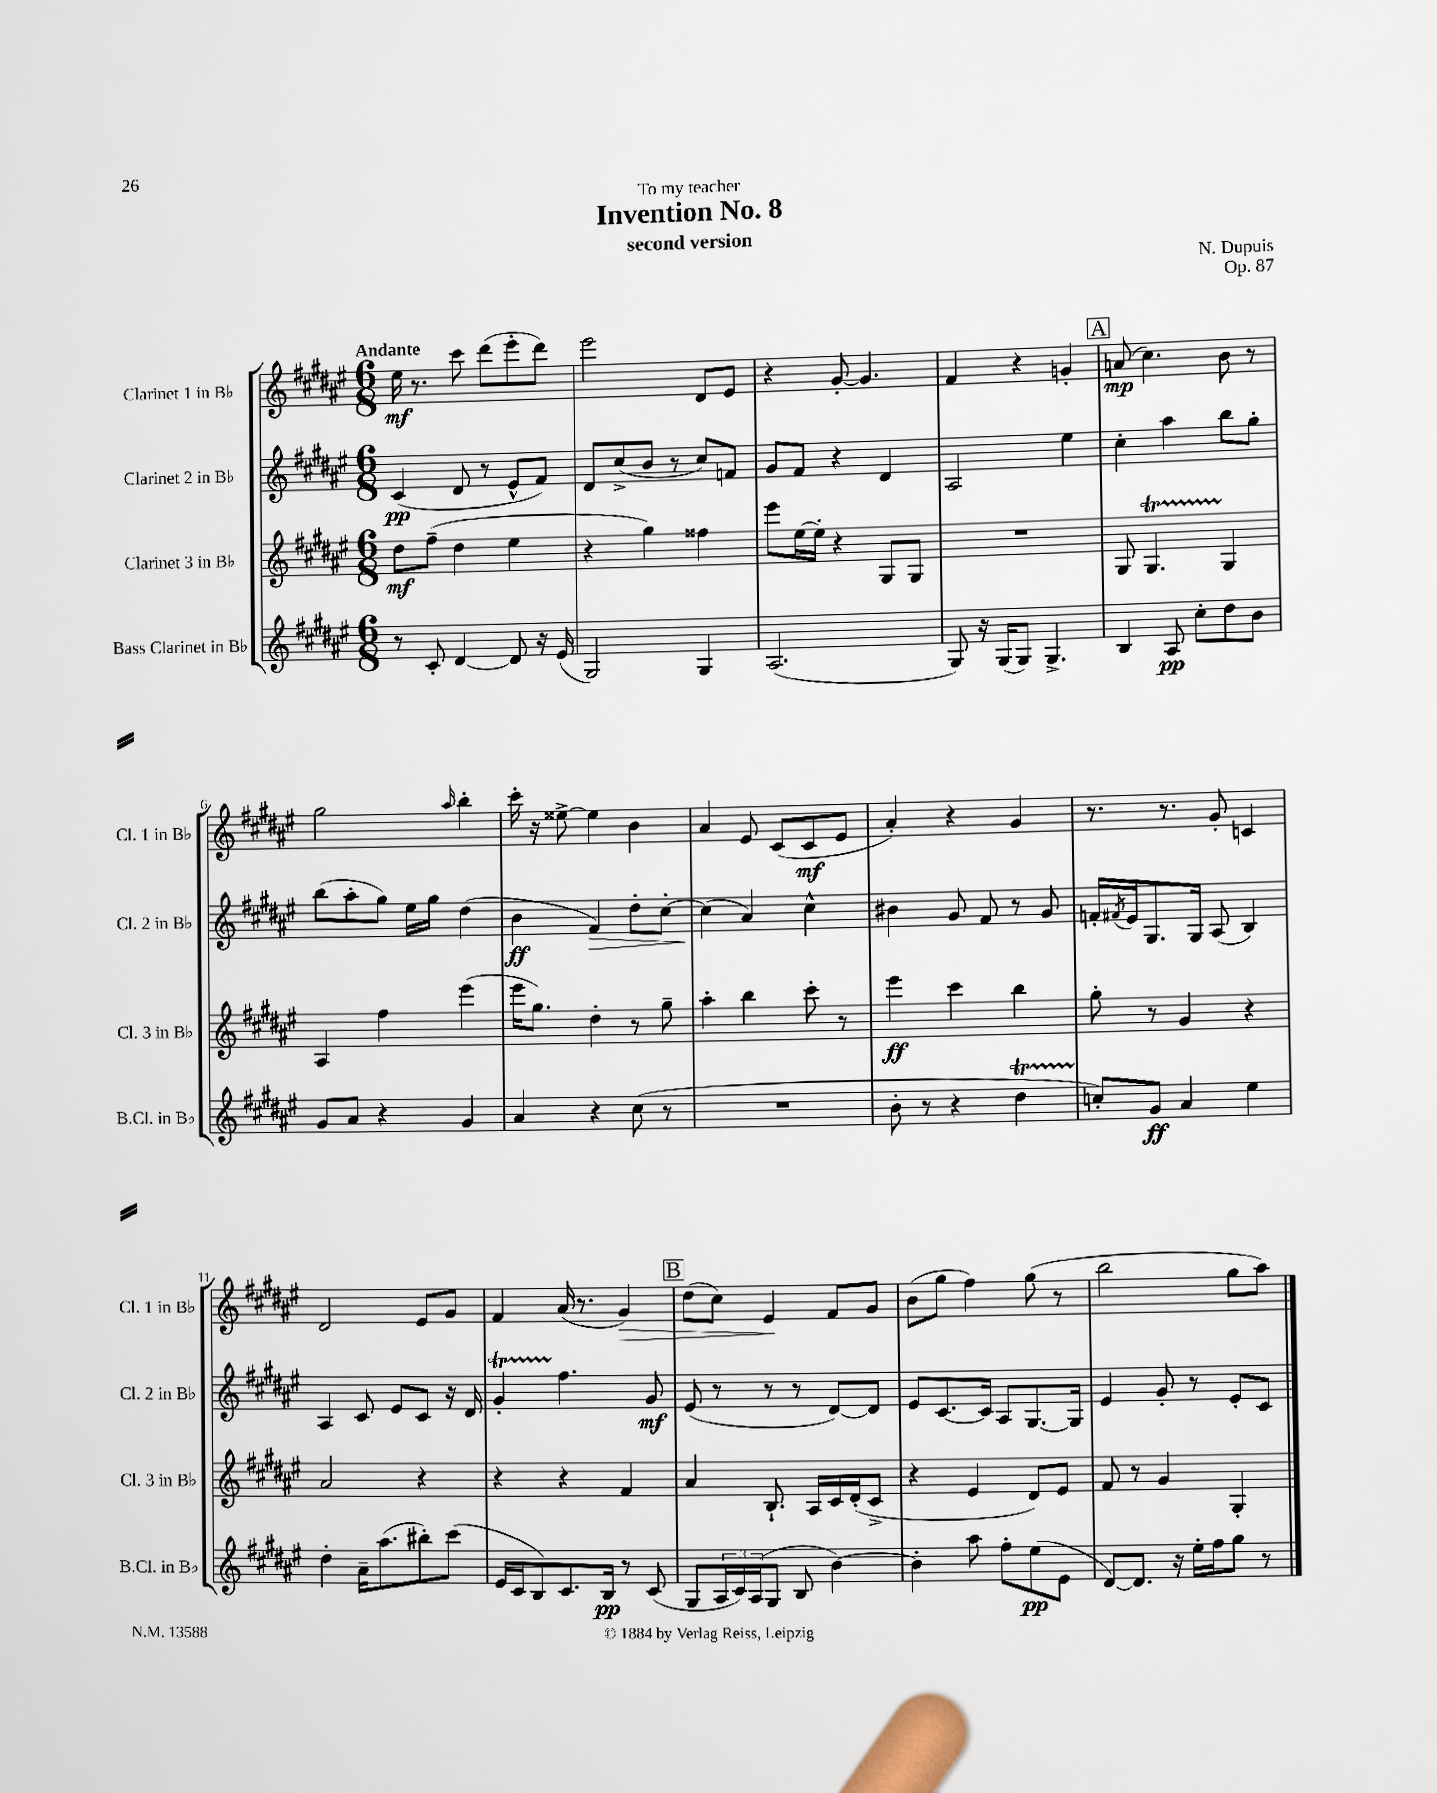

**kern	**kern	**kern	**kern
*staff4	*staff3	*staff2	*staff1
*clefG2	*clefG2	*clefG2	*clefG2
*k[f#c#g#d#a#e#]	*k[f#c#g#d#a#e#]	*k[f#c#g#d#a#e#]	*k[f#c#g#d#a#e#]
*M6/8	*M6/8	*M6/8	*M6/8
8r	8dd#	(4c#	16ee#
.	.	.	8.r
8c#'	(8ff#~	.	.
[4d#	4dd#	8d#	8ccc#
.	.	8r	(8ddd#
8d#]	4ee#	8e#^^	8eee#'
16r	.	8f#)	8ddd#)
(16e#	.	.	.
=	=	=	=
2G#)	4r	8d#	2eee#
.	.	(8cc#^	.
.	4gg#)	8b	.
.	.	8r	.
4G#	4ff##	8cc#)	8d#
.	.	8f	8e#
=	=	=	=
(2.A#	8eee#	8g#	4r
.	[16ee#	8f#	.
.	16ee#']	.	.
.	4r	4r	[8g#'
.	.	.	4.g#]
.	8G#	4d#	.
.	8G#	.	.
=	=	=	=
8G#)	2.r	2A#	4f#
16r	.	.	.
(16G#	.	.	.
8G#)	.	.	4r
4.G#^	.	.	.
.	.	4ee#	4g'
=	=	=	=
4B	8G#	4cc#'	(8a
.	4.G#	.	4.cc#)
8A#	.	4aa#	.
8cc#'	.	.	.
8dd#	4G#	8bb	8b
8b	.	8gg#'	8r
=	=	=	=
8g#	4A#	(8bb	2gg#
8a#	.	8aa#'	.
4r	4ff#	8gg#)	.
.	.	16ee#	.
.	.	16gg#	.
.	.	.	16qqaa#
4g#	(4eee#	(4dd#	4bb'
=	=	=	=
4a#	16eee#	4b	16ccc#'
.	8.gg#)	.	16r
.	.	.	[8ee##^
4r	4dd#'	4f#)	4ee##]
(8cc#	8r	8dd#'	4b
8r	8gg#~	[8cc#'	.
=	=	=	=
2.r	4aa#'	(4cc#]	4a#
.	4bb	4a#)	8e#
.	.	.	(8c#
.	8ccc#'	4cc#^^	8c#
.	8r	.	8e#
=	=	=	=
8b'	4eee#	4b#	4a#')
8r	.	.	.
4r	4ccc#	8g#	4r
.	.	8f#	.
4dd#	4bb	8r	4g#
.	.	8g#	.
=	=	=	=
8cc')	8gg#'	16f'	8.r
.	.	8qf#	.
.	.	16e#	.
8g#	8r	8.G#	.
.	.	.	8.r
4a#	4g#	.	.
.	.	16G#	.
.	.	(8A#	8g#'
4ee#	4r	4B)	4c
=	=	=	=
4dd#'	2a#	4A#	2d#
16a#~	.	8c#	.
(8.aa#	.	.	.
.	.	8e#	.
8bb#')	4r	8c#	8e#
(8ccc#	.	16r	8g#
.	.	16d#	.
=	=	=	=
16e#	4r	4g#'	4f#
16c#	.	.	.
8B)	.	.	.
8.c#	4r	4.ff#	(16a#
.	.	.	8.r
16B	.	.	.
8r	4f#	.	4g#)
(8c#	.	8g#	.
=	=	=	=
8G#	4a#	(8e#	(8dd#
24A#	.	8r	8cc#)
24c#)	.	.	.
(24A#	.	.	.
8G#	8.B`	8r	4e#
8B	.	8r	.
.	16A#	.	.
[4b)	16c#	[8d#)	8f#
.	(16d#'	.	.
.	8c#^	8d#]	8g#
=	=	=	=
4b']	4r	8e#	(8b
.	.	[8.c#	8gg#
8aa#	4e#	.	4ff#)
.	.	16c#]	.
8ff#'	.	8A#	.
(8ee#	8d#)	[8.G#	(8gg#
8e#	8e#	.	8r
.	.	16G#]	.
=	=	=	=
[8d#)	8f#	4e#	2bb
8.d#]	8r	.	.
.	4g#	8g#'	.
16r	.	.	.
16ee#'	.	8r	.
16ff#	.	.	.
8gg#	4G#'	8e#'	8gg#
8r	.	8c#	8aa#)
==	==	==	==
*-	*-	*-	*-
